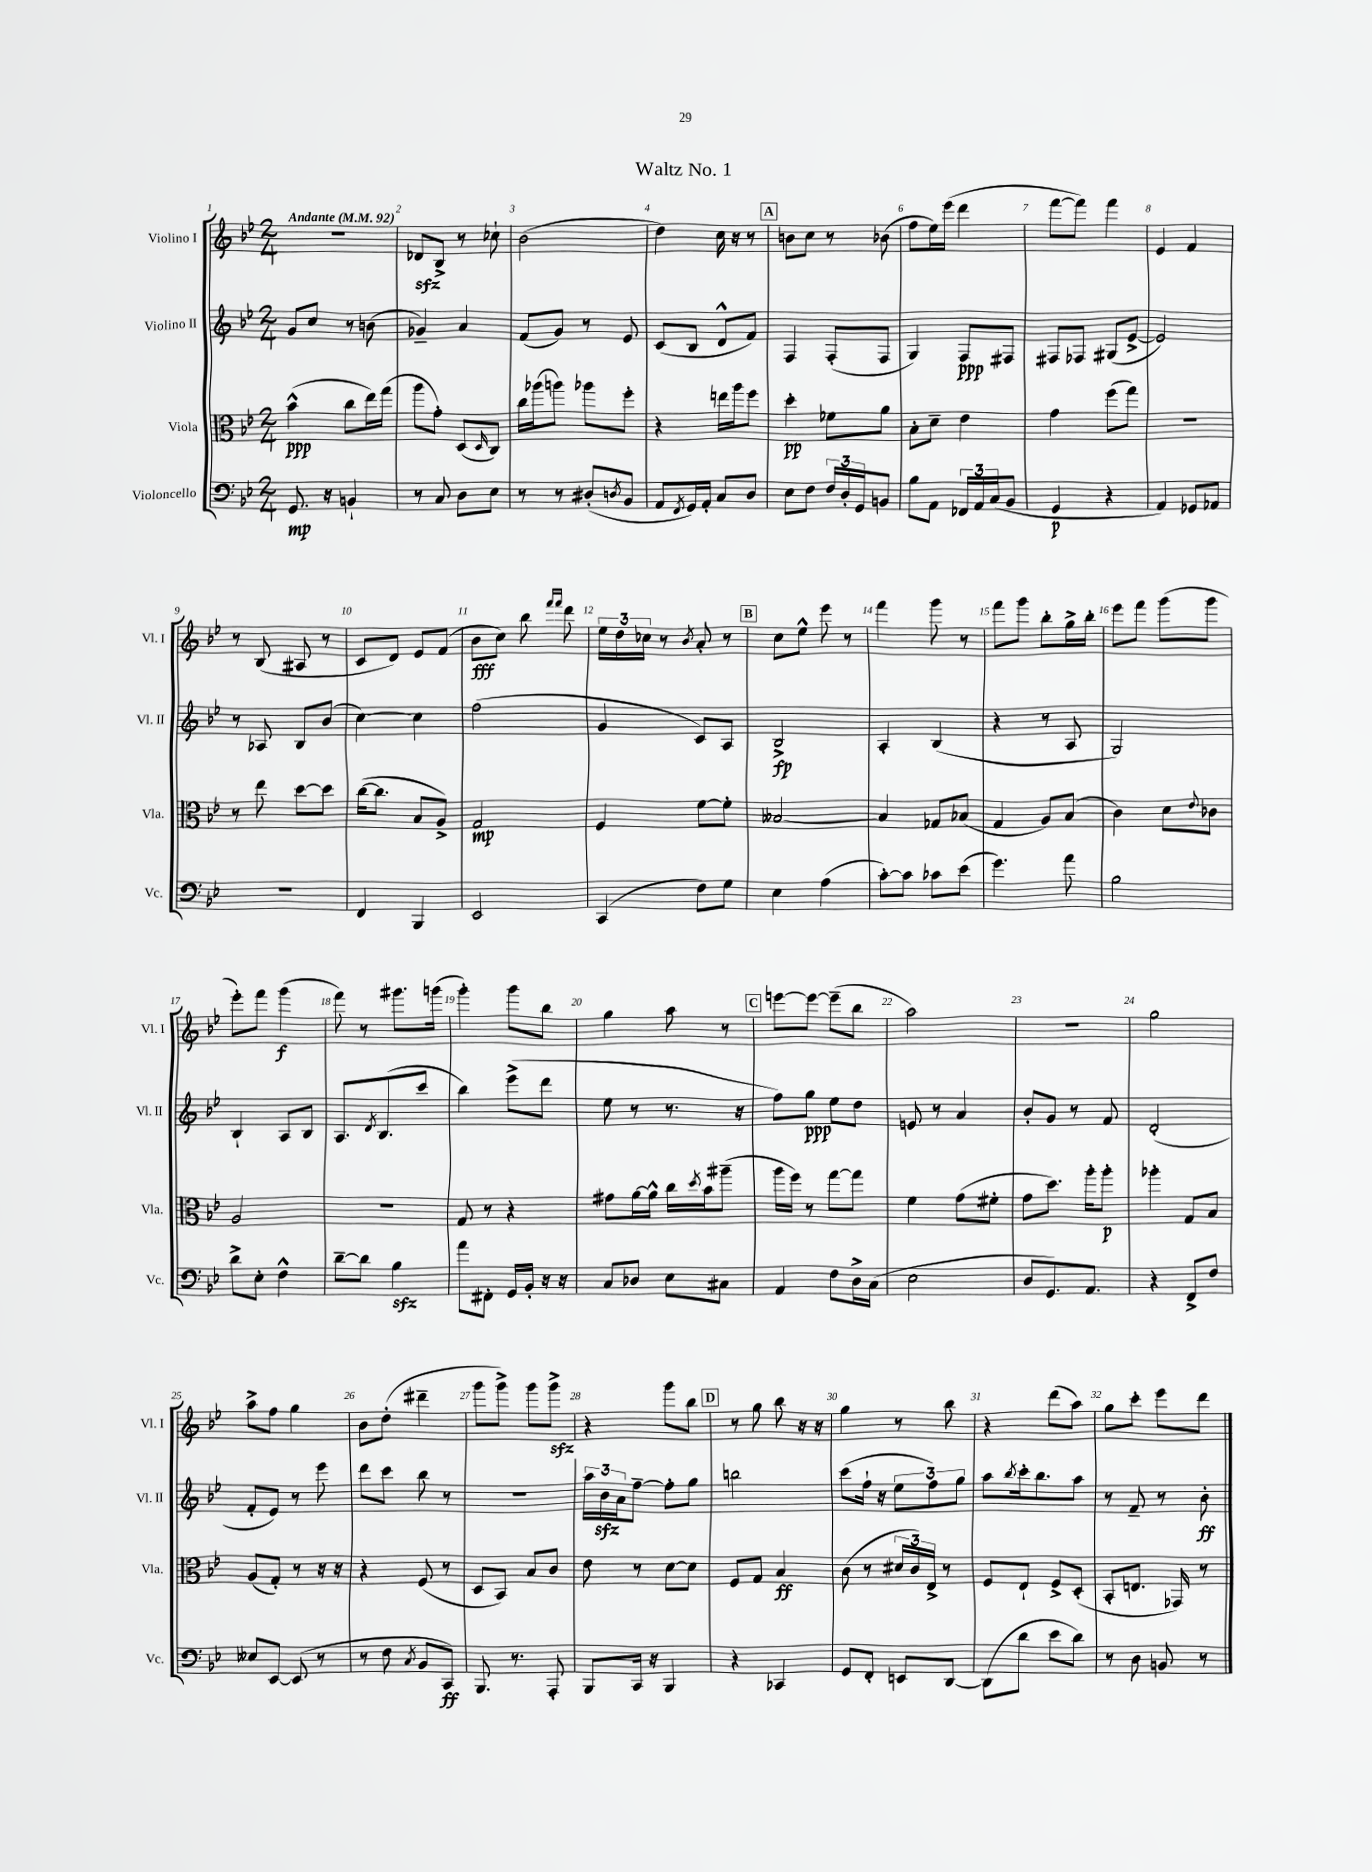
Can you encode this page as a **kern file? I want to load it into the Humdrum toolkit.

**kern	**kern	**kern	**kern
*staff4	*staff3	*staff2	*staff1
*clefF4	*clefC3	*clefG2	*clefG2
*k[b-e-]	*k[b-e-]	*k[b-e-]	*k[b-e-]
*M2/4	*M2/4	*M2/4	*M2/4
*MM92	*MM92	*MM92	*MM92
8.GG	(4b-^^	8g	2r
.	.	8cc	.
16r	.	.	.
4BB`	8cc	8r	.
.	16ee-)	(8b	.
.	(16gg	.	.
=	=	=	=
8r	8aa	4g-~)	8d-
8C	8g')	.	8B-^
8D	(8D	4a	8r
.	16qqD	.	.
8E-	8C)	.	8cc-`
=	=	=	=
8r	16cc	(8f	(2b-
.	(16aa-	.	.
8r	8aa)	8g)	.
(8D#'	8aa-	8r	.
8qD	.	.	.
8BB-	8ff'	8e-	.
=	=	=	=
8AA	4r	(8c	4dd)
8qFF	.	.	.
16GG)	.	8B-	.
16AA'	.	.	.
8C	16ee	8d^^	16cc
.	16aa	.	16r
8D	8ff	8f)	8r
=	=	=	=
8E-	4dd'	4F	8b
8F	.	.	8cc
24F	8f-	(8F'	8r
24D'	.	.	.
24GG	.	.	.
8BB	8a	8F	(8b-
=	=	=	=
8B-	8B-'	4G)	8ff
8AA	8d~	.	16ee-)
.	.	.	(16eee-
24FF-	4e-	8F	4ddd
24AA	.	.	.
(24C	.	.	.
8BB-	.	8F#	.
=	=	=	=
4GG	4g	8F#	[8fff
.	.	8F-	8fff])
4r	(8ff	(8G#	4fff
.	8gg)	[8e-^	.
=	=	=	=
4AA)	2r	2e-])	4e-
8GG-	.	.	4f
8AA-	.	.	.
=	=	=	=
2r	8r	8r	8r
.	8ee-	8A-	(8B-
.	[8dd	8B-	8A#
.	8dd]	(8b-	8r
=	=	=	=
4FF	([16cc	[4cc)	8c
.	8.cc]	.	.
.	.	.	8d)
4BBB-	8B-	4cc]	8e-
.	8A^)	.	(8f
=	=	=	=
2EE-	2G	(2ff	8b-
.	.	.	8cc)
.	.	.	8bb-
.	.	.	16qqfff
.	.	.	16qqfff
.	.	.	8ddd
=	=	=	=
(4CC	4F	4g	24ee-
.	.	.	24dd
.	.	.	24cc-
.	.	.	8r
.	.	.	8qb-
8F)	[8f	8c)	8a'
8G	8f']	8A	8r
=	=	=	=
4E-	[2B--	2B-^	8cc
.	.	.	8ee-^^
(4A	.	.	8eee-
.	.	.	8r
=	=	=	=
[8c')	4B--]	4A'	4fff
8c]	.	.	.
8c-	8G-	(4B-	8ggg
(8e-	(8B-	.	8r
=	=	=	=
4.g)	4G	4r	8fff
.	.	.	8ggg
.	8A)	8r	8bb-'
8a	(8B-	8A	16gg^
.	.	.	16bb-'
=	=	=	=
2B-	4c)	2G)	8eee-
.	.	.	8fff
.	8d	.	(8ggg
.	8qqe-	.	.
.	8c-	.	8ggg
=	=	=	=
8d^	2A	4B-`	8eee-')
8E-'	.	.	8fff
4F^^	.	8A	(4ggg
.	.	8B-	.
=	=	=	=
[8d~	2r	8.A	8fff)
8d]	.	.	8r
.	.	8qd	.
.	.	(8.B-	.
4B-	.	.	8.ggg#
.	.	8ccc	.
.	.	.	(16ggg
=	=	=	=
8a	8G	4bb-)	4ggg')
8FF#'	8r	.	.
16GG	4r	(8eee-^	8ggg
16BB-'	.	.	.
16r	.	8ddd	8bb-
16r	.	.	.
=	=	=	=
8C	8g#	8ee-	4gg
8D-	[16a	8r	.
.	16a^^]	.	.
8E-	16cc	8.r	8aa
.	8qdd	.	.
.	16b-	.	.
8C#	(8aa#~	.	8r
.	.	16r	.
=	=	=	=
4AA	16aa	8ff)	[8eee
.	16ff)	.	.
.	8r	8gg	8eee_
8F	[8gg	8ee-	(8eee~]
16D^	8gg]	8dd	8bb-
(16C	.	.	.
=	=	=	=
2E-	4f	8e	2aa)
.	.	8r	.
.	(8g	4a	.
.	8f#'	.	.
=	=	=	=
8D	8g	8b-'	2r
8.GG)	8.dd)	8g	.
.	.	8r	.
8.AA	16aa'	.	.
.	8aa'	8f	.
=	=	=	=
4r	4aa-'	(2d'	2gg
8FF^	8G	.	.
8F	8B-	.	.
=	=	=	=
8E--	(8A	8f'	8aa^
[8EE-	8G')	8e-)	8ff
(8EE-]	8r	8r	4gg
8r	16r	8eee-	.
.	16r	.	.
=	=	=	=
8r	4r	8ddd	8b-
8F	.	8ccc	(8dd'
8qC	.	.	.
8BB-	(8F	8bb-	4ddd#~
8CC)	8r	8r	.
=	=	=	=
8.BBB-	8D	2r	8ggg
.	8BB-)	.	8ggg^)
8.r	.	.	.
.	8B-	.	8ggg
8AAA'	8c	.	8ggg^
=	=	=	=
8BBB-	8e-	24aa	4r
.	.	24b-	.
.	.	24a	.
16CC	8r	[8ff~	.
16r	.	.	.
4BBB-	[8d	8ff']	8ggg
.	8d]	8gg	8bb-
=	=	=	=
4r	8F	2bb	8r
.	8G	.	8gg
4CC-	4B-	.	8bb-
.	.	.	16r
.	.	.	16r
=	=	=	=
8GG	(8c	(8ccc	4gg
8FF'	8r	16ff`	.
.	.	16r	.
8EE	24d#	12ee-	8r
.	24c)	.	.
.	24E-^	12ff)	.
[8DD	8r	.	8bb-
.	.	12gg	.
=	=	=	=
(8DD]	8F	8aa	4r
.	.	8qbb-	.
8d	8E-`	16ccc'	.
.	.	8.bb-	.
8e-	8F^	.	(8ddd
8d)	(8D'	8aa	8aa)
=	=	=	=
8r	8BB-'	8r	8gg
8D	8.E	8f~	8ccc'
8BB	.	8r	8eee-
.	16GG-)	.	.
8r	8r	8b-'	8ddd
==	==	==	==
*-	*-	*-	*-
